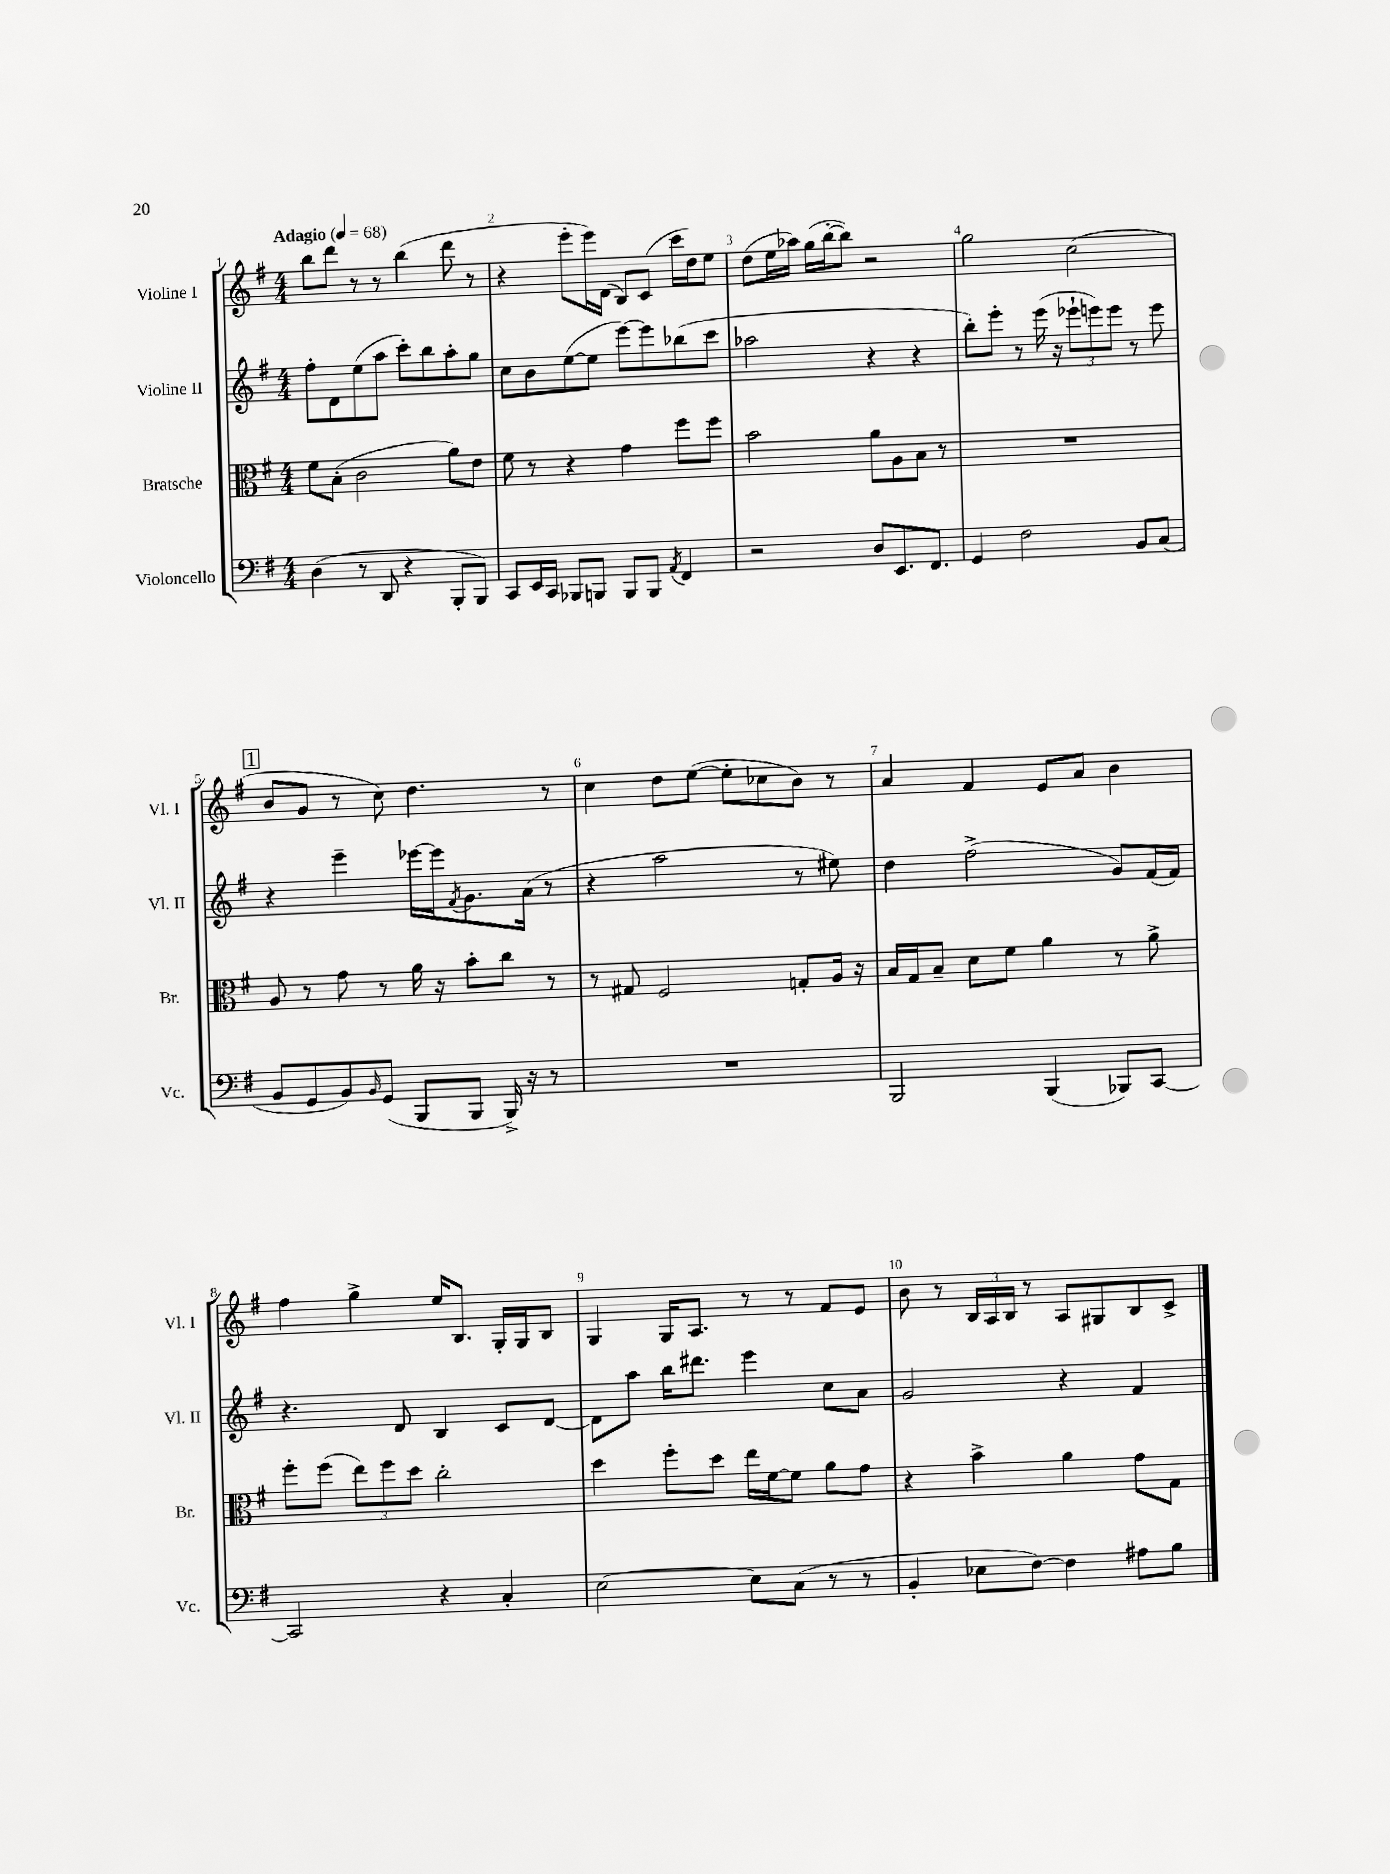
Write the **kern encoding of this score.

**kern	**kern	**kern	**kern
*staff4	*staff3	*staff2	*staff1
*clefF4	*clefC3	*clefG2	*clefG2
*k[f#]	*k[f#]	*k[f#]	*k[f#]
*M4/4	*M4/4	*M4/4	*M4/4
*MM68	*MM68	*MM68	*MM68
(4D\	8f#\L	8ff#'\L	8bb\L
.	(8B'\J	8d\	8ddd\J
8r	2c\	(8ee\	8r
8DD/	.	8aa\J	8r
4r	.	8ccc'\L)	(4bb\
.	.	8bb\	.
8BBB'/L	8a\L)	8aa'\	8ddd\
8BBB/J)	8e\J	8gg\J	8r
=	=	=	=
8CC/L	8f#\	8cc\L	4r
16EE/L	8r	8b\	.
16CC/JJ	.	.	.
8BBB-/L	4r	([8ee\	8eee'\L
8BBB/J	.	8ee\]J	16eee\L)
.	.	.	(16d\JJ
8BBB/L	4g\	[8eee\L)	8B/L)
8BBB/J	.	8eee\]	(8c/J
8qAA/	.	.	.
4FF#/	8ff#\L	(8bb-\	16ccc\LL
.	.	.	16dd\J)
.	8ff#\J	8ccc\J	8ee\J
=	=	=	=
2r	2b\	2aa-\	(8dd\L
.	.	.	16ee\L
.	.	.	16aa-\JJ)
.	.	.	(16gg\LL
.	.	.	[16bb'\J
.	.	.	8bb\]J)
8D/L	8a\L	4r	2r
8.EE/	8A\	.	.
.	8B\J	4r	.
8.FF#/J	.	.	.
.	8r	.	.
=	=	=	=
4GG/	1r	8bb'\L)	2gg\
.	.	8eee'\J	.
2F#\	.	8r	.
.	.	(16eee\	.
.	.	16r	.
.	.	12eee-`\L	(2cc\
.	.	12eee\)	.
.	.	12eee\J	.
8BB/L	.	8r	.
(8C/J	.	8eee\	.
=	=	=	=
8BB/L	8A/	4r	8b/L
8GG/	8r	.	8g/J
8BB/)	8g\	4eee~\	8r
16qqBB/	.	.	.
(8GG/J	8r	.	8cc\)
8BBB/L	16a\	[16eee-\LL	4.dd\
.	16r	16eee-\]J	.
.	.	8qf#/	.
8BBB/J	8b'\L	8.g\	.
16BBB^/)	8cc\J	.	.
16r	.	(16a\Jk	.
8r	8r	8r	8r
=	=	=	=
1r	8r	4r	4cc\
.	8G#/	.	.
.	2F#/	2aa\	8dd\L
.	.	.	([8ee\J
.	.	.	8ee'\]L
.	.	.	8cc-\
.	8G'/L	8r	8b\J)
.	16A/Jk	8ee#\)	8r
.	16r	.	.
=	=	=	=
2BBB/	16B/LL	4dd\	4a/
.	16G/J	.	.
.	8B~/J	.	.
.	8d\L	(2ff#^\	4f#/
.	8f#\J	.	.
(4BBB/	4a\	.	8e/L
.	.	.	8a/J
8BBB-/L)	8r	8g/L)	4b\
[8CC/J	8a^\	(16f#/L	.
.	.	16f#/JJ)	.
=	=	=	=
2CC/]	8ff#'\L	4.r	4ff#\
.	(8ff#\J	.	.
.	12ee\L)	.	4gg^\
.	12ff#\	.	.
.	.	8d/	.
.	12dd\J	.	.
4r	2cc'\	4B/	16ee/LK
.	.	.	8.B/J
4C'/	.	8c/L	16G'/LL
.	.	.	16G/J
.	.	[8d/J	8B/J
=	=	=	=
[2E\	4dd\	8d\]L	4G/
.	.	8aa\J	.
.	8ff#'\L	16bb\LK	16G/LK
.	.	8.ddd#\J	8.A/J
.	8dd\J	.	.
8E\]L	16ee\LL	4eee\	8r
.	[16f#\J	.	.
(8C\J	8f#\]J	.	8r
8r	8a\L	8cc\L	8f#/L
8r	8g\J	8a\J	8e/J
=	=	=	=
4BB'/	4r	2g/	8b\
.	.	.	8r
8E-\L	4b^\	.	24B/LL
.	.	.	24A/
.	.	.	24B/JJ
[8F#\J)	.	.	8r
4F#\]	4a\	4r	8A/L
.	.	.	8G#/
8A#\L	8g\L	4f#/	8B/
8B\J	8G\J	.	8c^/J
==	==	==	==
*-	*-	*-	*-
